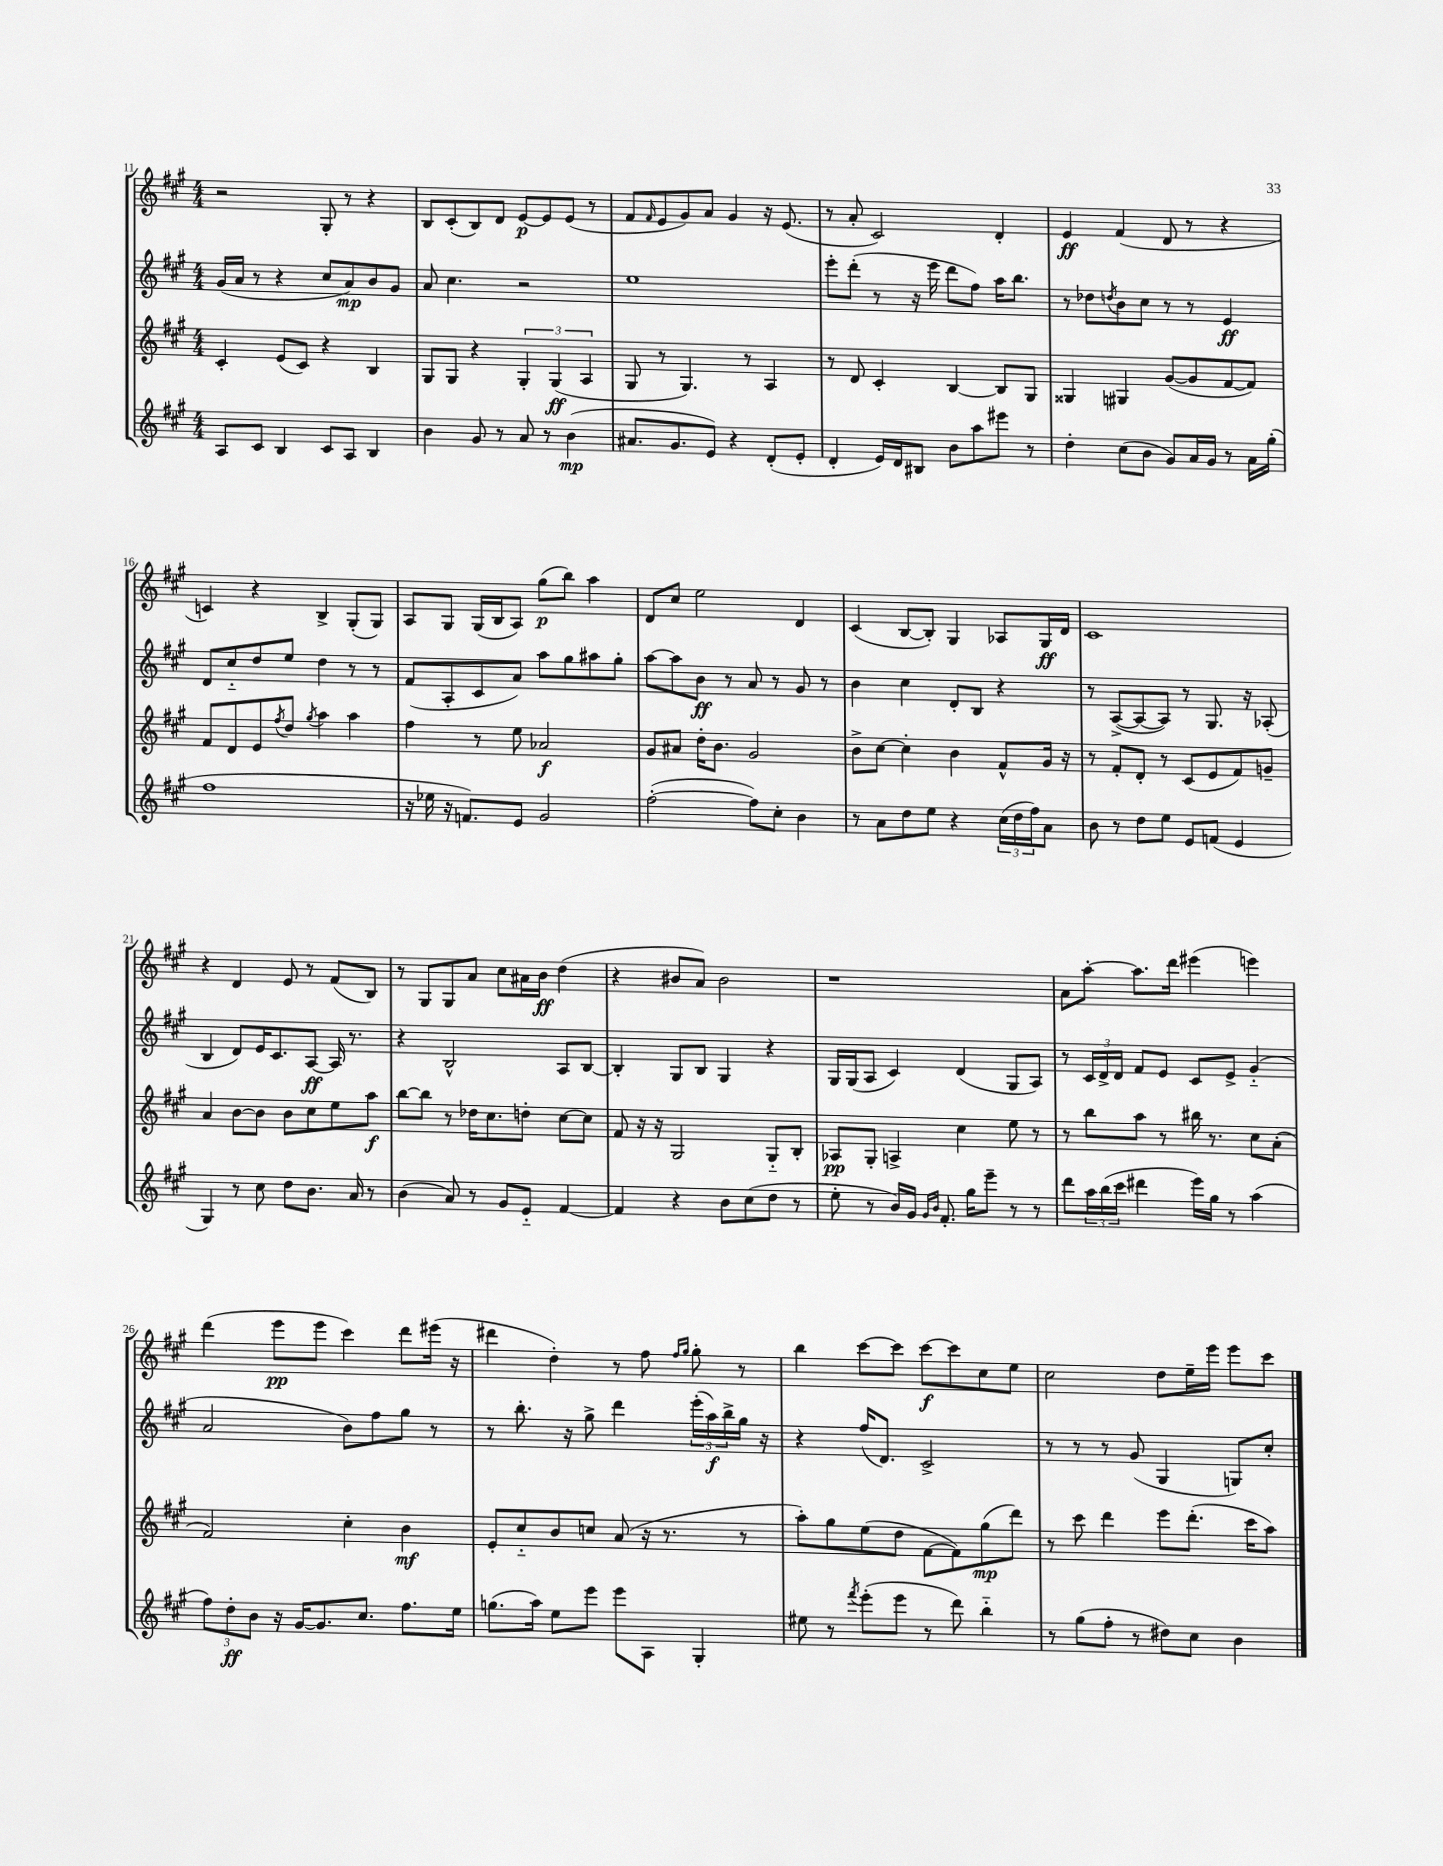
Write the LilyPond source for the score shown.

<<
\new StaffGroup <<
\new Staff = "s0" {
    \clef treble \key a \major \numericTimeSignature \time 4/4
    r2 gis8-. r8 r4 |
    b8 cis'8-.( b8) d'8 e'8~\p e'8 e'8( r8 |
    fis'8 \grace { fis'16 } e'8 gis'8) a'8 gis'4 r16 e'8.( |
    r8 a'8-. cis'2) d'4-. |
    e'4\ff fis'4( d'8 r8 r4 |
    c'4) r4 b4-> gis8-.( gis8) |
    a8 gis8 gis16( b16 a8) gis''8\p( b''8) a''4 |
    d'8 cis''8 e''2 d'4 |
    cis'4( b8~ b8-.) gis4 aes8 gis16\ff d'16 |
    cis'1 |
    r4 d'4 e'8 r8 fis'8( b8) |
    r8 gis8 gis8 a'8 cis''8 ais'16 b'16\ff d''4( |
    r4 bis'8 a'8) bis'2 |
    r1 |
    a'8 a''8~-. a''8. d'''16 eis'''4( e'''4) |
    d'''4( e'''8\pp e'''8 cis'''4) d'''8 eis'''16( r16 |
    dis'''4 d''4-.) r8 fis''8 \grace { fis''16 gis''16 } gis''8-. r8 |
    b''4 cis'''8~ cis'''8 cis'''8~\f cis'''8 cis''8 e''8 |
    cis''2 d''8 e''16-- e'''16 e'''8 cis'''8 \bar "|." |
}
\new Staff = "s1" {
    \clef treble \key a \major \numericTimeSignature \time 4/4
    gis'16( a'16 r8 r4 cis''8 a'8\mp) b'8 gis'8 |
    a'8 cis''4. r2 |
    e''1 |
    e'''8-. d'''8-.( r8 r16 e'''16 d'''8 fis''8) a''16 b''8. |
    r8 des''8 \acciaccatura { d''8 } b'8 cis''8 r8 r8 e'4\ff |
    d'8 cis''8-_ d''8 e''8 d''4 r8 r8 |
    fis'8( a8-. cis'8 a'8) a''8 gis''8 ais''8 gis''8-. |
    a''8~ a''8 b'8\ff r8 a'8 r8 gis'8 r8 |
    b'4 cis''4 d'8-. b8 r4 |
    r8 a8~->( a8~ a8) r8 gis8. r16 aes8-.( |
    b4 d'8) e'16 cis'8. a8~\ff a16 r8. |
    r4 b2-^ a8 b8~ |
    b4-. gis8 b8 gis4 r4 |
    gis16 gis16( a8 cis'4) d'4( gis8 a8) |
    r8 \tuplet 3/2 { cis'16 d'16-> d'16 } fis'8 e'8 cis'8 e'8-> gis'4-_( |
    a'2 b'8) fis''8 gis''8 r8 |
    r8 b''8.-. r16 gis''8-> d'''4 \tuplet 3/2 { e'''16-.( a''16\f) b''16-> } gis''16 r16 |
    r4 fis''16( d'8.) cis'2-> |
    r8 r8 r8 gis'8( gis4 g8) cis''8-. \bar "|." |
}
\new Staff = "s2" {
    \clef treble \key a \major \numericTimeSignature \time 4/4
    cis'4-. e'8( cis'8) r4 b4 |
    gis8 gis8 r4 \tuplet 3/2 { gis4-. gis4\ff( a4 } |
    gis8 r8 gis4.) r8 a4 |
    r8 d'8 cis'4-. b4~ b8 gis8 |
    gisis4 gis4 gis'8~( gis'8 fis'8~ fis'8) |
    fis'8 d'8 e'8 \acciaccatura { fis''8 } d''8 \acciaccatura { gis''8 } a''4 a''4 |
    fis''4 r8 e''8 aes'2\f |
    gis'8 ais'8 d''16-. b'8. gis'2 |
    b'8-> cis''8~ cis''4-. b'4 fis'8-^ gis'16 r16 |
    r8 fis'8-. d'8-. r8 cis'8( e'8 fis'8) g'8-- |
    a'4 b'8~ b'8 b'8 cis''8 e''8 a''8\f |
    b''8~ b''8 r8 des''16 cis''8. d''8-. cis''8~ cis''8 |
    fis'8 r16 r16 gis2 gis8-_ b8-. |
    aes8\pp gis8-. a4-> cis''4 e''8 r8 |
    r8 b''8 a''8 r8 bis''16 r8. cis''8 a'8-.( |
    fis'2) cis''4-. b'4\mf |
    e'8-. cis''8-_ b'8 c''8 a'8( r16 r8. r8 |
    a''8-.) gis''8 e''8( d''8 fis'8~ fis'8) gis''8\mp( d'''8) |
    r8 cis'''8 d'''4 e'''8 d'''8.-.( cis'''16 a''8) \bar "|." |
}
\new Staff = "s3" {
    \clef treble \key a \major \numericTimeSignature \time 4/4
    a8 cis'8 b4 cis'8 a8 b4 |
    b'4 gis'8 r8 a'8 r8 b'4\mp( |
    ais'8. gis'8. e'8) r4 d'8-.( e'8-. |
    d'4-. e'16) d'16 bis8 b'8 a''8 eis'''8 r8 |
    d''4-. cis''8( b'8 gis'8) a'16 gis'16 r8 a'16 gis''16-.( |
    fis''1 |
    r16 ees''16 r16 f'8.) e'8 gis'2 |
    fis''2~-.( fis''8) cis''8-. b'4 |
    r8 a'8 d''8 e''8 r4 \tuplet 3/2 { cis''16( d''16 fis''16) } a'8 |
    b'8 r8 d''8 e''8 e'8 f'8( e'4 |
    gis4) r8 cis''8 d''8 b'8. a'16 r8 |
    b'4( a'8) r8 gis'8 e'8-_ fis'4~ |
    fis'4 r4 b'8 cis''8( d''8 r8 |
    e''8-. r8 b'16) gis'16 \grace { gis'16 b'16 } fis'8.-. gis''16 e'''8-- r8 r8 |
    d'''8 \tuplet 3/2 { a''16 b''16( cis'''16 } dis'''4 e'''16) gis''16 r8 a''4( |
    \tuplet 3/2 { fis''8) d''8-.\ff b'8 } r16 gis'16~ gis'8. cis''8. fis''8. e''16 |
    g''8.( a''16) e''8 e'''8 e'''8 a8 gis4-. |
    eis''8 r8 \acciaccatura { fis'''8 } e'''8-.( e'''8 r8 d'''8) b''4-_ |
    r8 gis''8( fis''8-. r8 dis''8) cis''8 b'4 \bar "|." |
}
>>
>>
\layout { \context { \Score currentBarNumber = #11 } }
